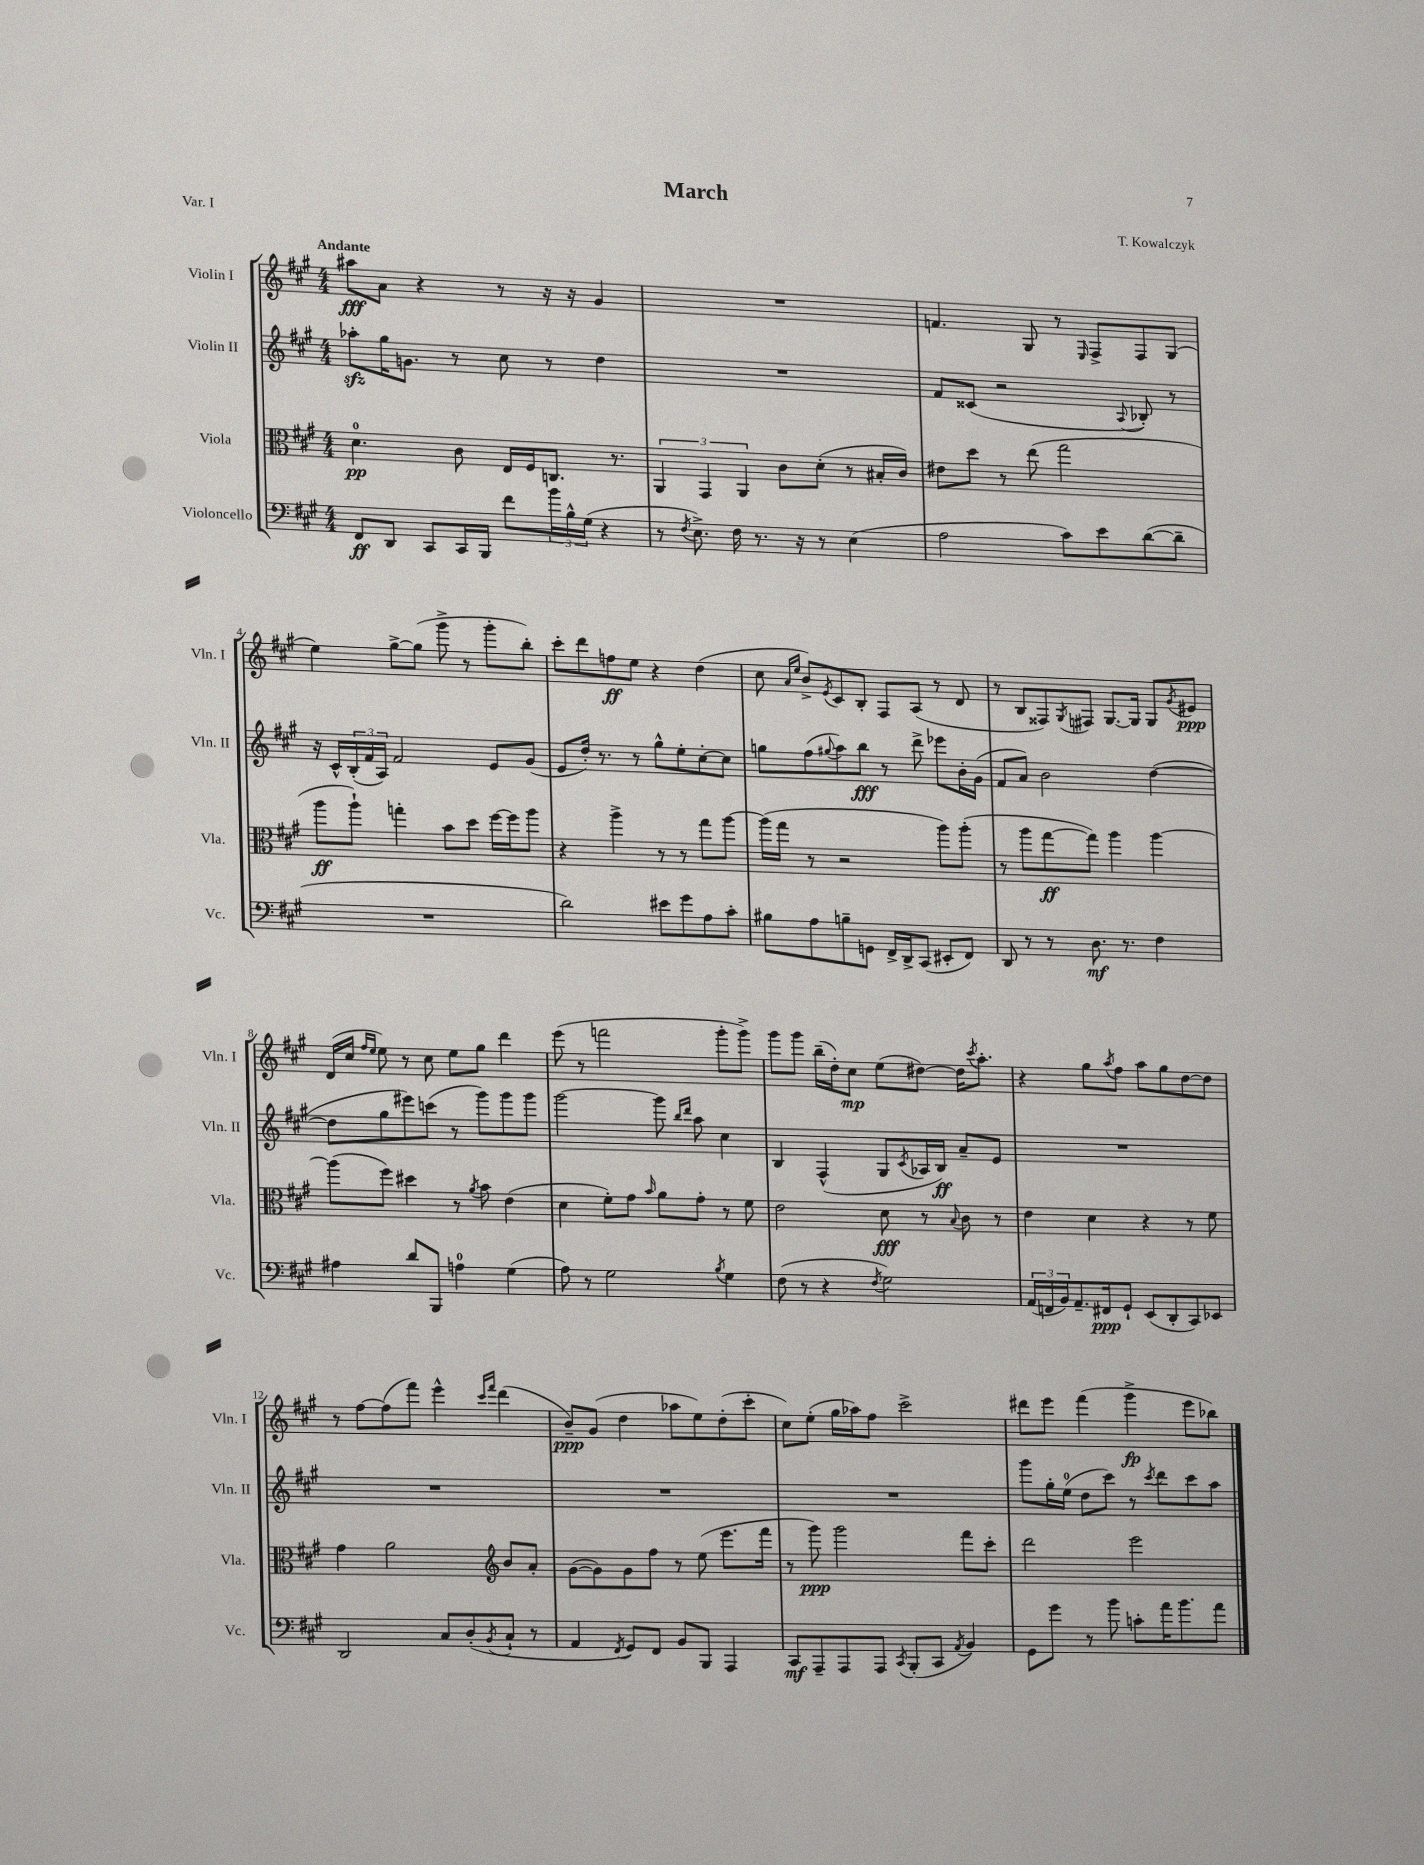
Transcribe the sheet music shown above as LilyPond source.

\header { title = "March" composer = "T. Kowalczyk" piece = "Var. I" }
<<
\new StaffGroup <<
\new Staff = "s0" \with { instrumentName = "Violin I" shortInstrumentName = "Vln. I" } {
    \clef treble \key a \major \numericTimeSignature \time 4/4 \tempo "Andante"
    ais''8\fff a'8 r4 r8 r16 r16 gis'4 |
    R1 |
    f'4. gis8 r8 \grace { e16 } fis8-> fis8 gis8( |
    e''4) gis''8~-> gis''8( gis'''8-> r8 gis'''8-. b''8-.) |
    cis'''8-. d'''8 f''8\ff e''8 r4 d''4( |
    cis''8 \grace { a'16 e''16 } b'8->) \acciaccatura { e'8 } cis'8 b8-. fis8 a8( r8 d'8 |
    r8 b8 fisis8) \acciaccatura { gis8 } fis8 gis8.~ gis16 gis8 \acciaccatura { gis'8 } eis'8\ppp |
    d'16( cis''16 \grace { fis''16 e''16 } e''8) r8 cis''8 e''8 gis''8 d'''4 |
    e'''8( r8 f'''2 gis'''8-. gis'''8->) |
    gis'''8 gis'''8 b''16--( d''16-.) cis''8\mp e''8( dis''8~) dis''16 \acciaccatura { cis'''8 } a''8.-. |
    r4 gis''8 \acciaccatura { a''8 } fis''8 a''8 gis''8 d''8~ d''8 |
    r8 fis''8~ fis''8( fis'''8) e'''4-^ \grace { cis'''16 fis'''16 } d'''4( |
    b'8--\ppp) gis'8( d''4 aes''8 e''8) d''8-.( cis'''8-. |
    cis''8) e''8-.( gis''16 aes''16) fis''8 cis'''2-> |
    dis'''8 e'''8 fis'''4( gis'''4->\fp e'''8 bes''8) \bar "|." |
}
\new Staff = "s1" \with { instrumentName = "Violin II" shortInstrumentName = "Vln. II" } {
    \clef treble \key a \major \numericTimeSignature \time 4/4
    aes''8-.\sfz gis''16 g'8. r8 cis''8 r8 d''4 |
    R1 |
    fis'8 cisis'8( r2 \appoggiatura { a8 } bes8-.) r8 |
    r16 cis'16-^ \tuplet 3/2 { b16-.( fis'16 a16) } fis'2 e'8 gis'8( |
    e'8 d''16-.) r8. r8 gis''8-^ e''8-. cis''8~-. cis''8 |
    g''8 fis''8( \appoggiatura { gis''8 } a''8) b''8\fff r8 d'''8-> ees'''8 b'16-. gis'16( |
    fis'8 a'8) b'2 d''4~( |
    d''8 gis''8 eis'''8) c'''8( r8 gis'''8) gis'''8 gis'''8 |
    gis'''2~ gis'''8 \grace { b''16 d'''16 } a''8 cis''4 |
    b4 fis4-^( gis8 \acciaccatura { cis'8 } aes16 b16\ff) a'8-- e'8 |
    R1 |
    R1 |
    R1 |
    R1 |
    gis'''8 gis''16-. e''16-0( d''8 cis'''8) r8 \acciaccatura { cis'''8 } d'''8 cis'''8 a''8 \bar "|." |
}
\new Staff = "s2" \with { instrumentName = "Viola" shortInstrumentName = "Vla." } {
    \clef alto \key a \major \numericTimeSignature \time 4/4
    d'4.-0\pp cis'8 e16 fis16 c8. r8. |
    \tuplet 3/2 { a,4 gis,4 a,4 } cis'8 d'8-.( r8 bis16-. cis'16) |
    eis'8 d''8 r8 e''8( gis''2 |
    a''8\ff a''8-!) g''4-. b'8 d''8 fis''16~ fis''16 a''8 |
    r4 a''4-> r8 r8 gis''8 a''8~ |
    a''16( gis''16 r8 r2 a''8) a''8-.( |
    r8 a''8 gis''8~\ff gis''8) a''4 a''4~ |
    a''8( fis''8) dis''4 r8 \acciaccatura { a'8 } b'8 e'4( |
    d'4 fis'8-.) gis'8 \grace { b'16 } a'8 gis'8-. r8 fis'8 |
    e'2 d'8\fff r8 \appoggiatura { b8 } cis'8 r8 |
    e'4 d'4 r4 r8 fis'8 |
    gis'4 a'2 \clef treble b'8 a'8-. |
    gis'8~( gis'8) gis'8 fis''8 r8 e''8( e'''8. fis'''16 |
    r8 gis'''8\ppp) gis'''2 fis'''8 cis'''8-. |
    d'''2 e'''2 \bar "|." |
}
\new Staff = "s3" \with { instrumentName = "Violoncello" shortInstrumentName = "Vc." } {
    \clef bass \key a \major \numericTimeSignature \time 4/4
    fis,8\ff d,8 cis,8 cis,16 b,,16 fis'8 \tuplet 3/2 { b'16 b16-^ gis16( } r4 |
    r8 \acciaccatura { fis8 } e8.->) fis16 r8. r16 r8 e4( |
    a2 cis'8) e'8 d'8~( d'8-- |
    R1 |
    d'2) eis'8 gis'8 a8 cis'8-. |
    bis8 a8 b8-- g,8 fis,16-> d,16-> cis,8( eis,8-. fis,8) |
    d,8 r8 r8 d8.\mf r8. fis4 |
    ais4 d'8 b,,8 a4-0 gis4( |
    a8) r8 gis2 \acciaccatura { b8 } gis4 |
    fis8( r8 r4 \acciaccatura { fis8 } gis2) |
    \tuplet 3/2 { a,16( f,16 b,16) } a,8.-- fis,16\ppp gis,8-! e,8( d,8-. cis,8) ees,8 |
    d,2 cis8 d8-.( \acciaccatura { b,8 } cis8-! r8 |
    a,4 \acciaccatura { fis,8 } gis,8) fis,8 b,8 b,,8 a,,4 |
    cis,8\mf a,,8-- a,,8 a,,8 \acciaccatura { cis,8 } b,,8-.( cis,8 \acciaccatura { a,8 } b,4) |
    gis,8 gis'8 r8 b'8 c'8-. a'16 b'8. a'8 \bar "|." |
}
>>
>>
